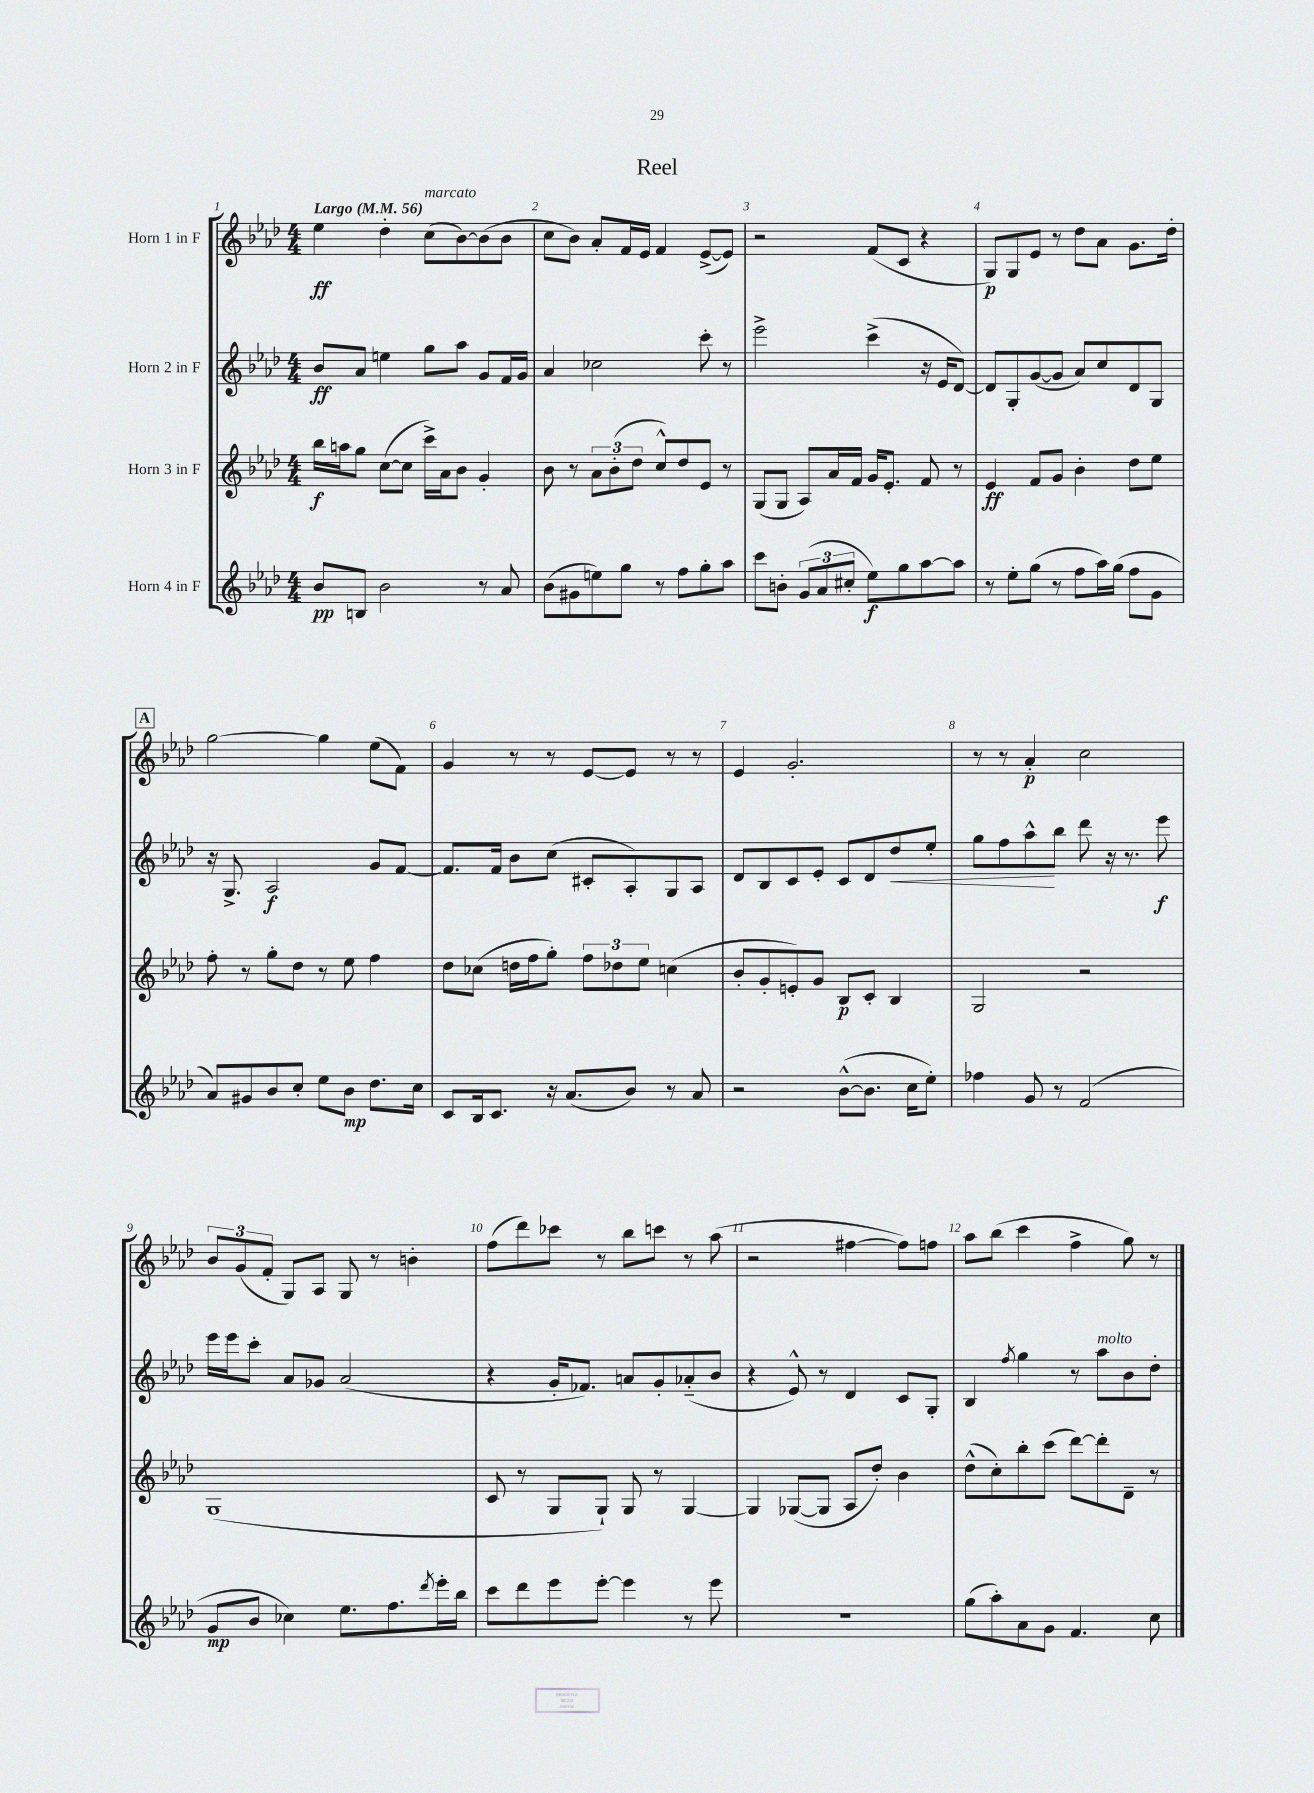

**kern	**dynam	**kern	**dynam	**kern	**dynam	**kern	**dynam
*part4	*part4	*part3	*part3	*part2	*part2	*part1	*part1
*staff4	*staff4	*staff3	*staff3	*staff2	*staff2	*staff1	*staff1
*I"Horn 4 in F	*	*I"Horn 3 in F	*	*I"Horn 2 in F	*	*I"Horn 1 in F	*
*clefG2	*	*clefG2	*	*clefG2	*	*clefG2	*
*k[b-e-a-d-]	*	*k[b-e-a-d-]	*	*k[b-e-a-d-]	*	*k[b-e-a-d-]	*
*M4/4	*	*M4/4	*	*M4/4	*	*M4/4	*
*MM56	*	*MM56	*	*MM56	*	*MM56	*
=1	=1	=1	=1	=1	=1	=1	=1
!	!	!	!	!	!	!LO:TX:a:B:t=Largo	!
8b-/L	pp	16bb-\LL	f	8b-/L	ff	4ee-\	ff
.	.	16aan\J	.	.	.	.	.
8Bn/J	.	8gg\J	.	8a-/J	.	.	.
2b-\	.	([8cc\L	.	4een\	.	4dd-'\	.
.	.	8cc\J]	.	.	.	.	.
!	!	!	!	!	!	!LO:TX:a:i:t=marcato	!
.	.	16ccc^\LL)	.	8gg\L	.	(8cc\L	.
.	.	16a-\J	.	.	.	.	.
.	.	8b-\J	.	8aa-\J	.	[8b-\)	.
8r	.	4g'/	.	8g/L	.	(8b-\]	.
8a-/	.	.	.	16f/L	.	8b-\J	.
.	.	.	.	16g/JJ	.	.	.
=2	=2	=2	=2	=2	=2	=2	=2
(8b-\L	.	8b-\	.	4a-/	.	8cc\L	.
8g#X\	.	8r	.	.	.	8b-\J)	.
8een\)	.	12a-\L	.	2cc-X\	.	8a-'/L	.
.	.	(12b-'\	.	.	.	.	.
8gg\J	.	.	.	.	.	16f/L	.
.	.	12dd-\J	.	.	.	.	.
.	.	.	.	.	.	16e-/JJ	.
8r	.	8cc^^/L)	.	.	.	4f/	.
8ff\L	.	8dd-/	.	.	.	.	.
8gg'\	.	8e-/J	.	8ccc'\	.	([8e-^/L	.
8aa-\J	.	8r	.	8r	.	8e-/J])	.
=3	=3	=3	=3	=3	=3	=3	=3
8ccc\L	.	(8G/L	.	2eee-^\	.	2r	.
8bn'\J	.	8G/J	.	.	.	.	.
(12g/L	.	8A-/L)	.	.	.	.	.
12a-/	.	.	.	.	.	.	.
.	.	16a-/L	.	.	.	.	.
12cc#X'/J	.	.	.	.	.	.	.
.	.	16f/JJ	.	.	.	.	.
8ee-\L)	f	16g/KL	.	(4ccc^\	.	(8f/L	.
.	.	8.e-'/J	.	.	.	.	.
8gg\	.	.	.	.	.	8c/J	.
[8aa-\	.	8f/	.	16r	.	4r	.
.	.	.	.	16e-/KL	.	.	.
8aa-\J]	.	8r	.	[8d-/J)	.	.	.
=4	=4	=4	=4	=4	=4	=4	=4
8r	.	4e-/	ff	8d-/L]	.	8G/L)	p
8ee-'\L	.	.	.	8G'/	.	8G/	.
(8gg\J	.	8f/L	.	([8g/	.	8e-/J	.
8r	.	8g/J	.	8g/J]	.	8r	.
8ff\L	.	4b-'\	.	8a-/L)	.	8dd-\L	.
16aa-\L)	.	.	.	8cc/	.	8a-\J	.
(16gg\JJ	.	.	.	.	.	.	.
8ff\L	.	8dd-\L	.	8d-/	.	8.g\L	.
8g\J	.	8ee-\J	.	8G/J	.	.	.
.	.	.	.	.	.	16dd-'\Jk	.
!!LO:LB:g=z
!!LO:REH:place=s1:t=A
=5	=5	=5	=5	=5	=5	=5	=5
8a-/L)	.	8ff'\	.	16r	.	[2gg\	.
.	.	.	.	8.G^/	.	.	.
8g#X/	.	8r	.	.	.	.	.
8b-/	.	8gg'\L	.	2A-/	f	.	.
8cc'/J	.	8dd-\J	.	.	.	.	.
8ee-\L	.	8r	.	.	.	4gg\]	.
8b-\J	mp	8ee-\	.	.	.	.	.
8.dd-\L	.	4ff\	.	8g/L	.	(8ee-\L	.
.	.	.	.	[8f/J	.	8f\J)	.
16cc\Jk	.	.	.	.	.	.	.
=6	=6	=6	=6	=6	=6	=6	=6
8c/L	.	8dd-\L	.	8.f/L]	.	4g/	.
16B-/k	.	(8cc-X\J	.	.	.	.	.
8.c/J	.	.	.	16f/Jk	.	.	.
.	.	16ddn\LL	.	8b-\L	.	8r	.
.	.	16ff\J	.	.	.	.	.
16r	.	8gg'\J)	.	(8cc\J	.	8r	.
(8.a-/L	.	.	.	.	.	.	.
.	.	12ff\L	.	8c#X'/L	.	[8e-/L	.
.	.	12dd-X\	.	.	.	.	.
8b-/J)	.	.	.	8A-'/)	.	8e-/J]	.
.	.	12ee-\J	.	.	.	.	.
8r	.	(4ccn\	.	8G/	.	8r	.
8a-/	.	.	.	8A-/J	.	8r	.
=7	=7	=7	=7	=7	=7	=7	=7
2r	.	8b-'/L	.	8d-/L	.	4e-/	.
.	.	8g'/	.	8B-/	.	.	.
.	.	8en'/)	.	8c/	.	2.g'/	.
.	.	8g/J	.	8e-'/J	.	.	.
([8b-^^\L	.	8B-/L	p	8c/L	.	.	.
8.b-\J]	.	8c'/J	.	8d-/	.	.	.
!	!	!	!	!	!LO:HP:b	!	!
.	.	4B-/	.	8dd-/	<	.	.
16cc\KL	.	.	.	.	.	.	.
8ee-'\J)	.	.	.	8ee-'/J	.	.	.
=8	=8	=8	=8	=8	=8	=8	=8
4ff-X\	.	2G/	.	8gg\L	.	8r	.
.	.	.	.	8ff\	.	8r	.
8g/	.	.	.	8aa-^^\	.	4a-'/	p
8r	.	.	.	8bb-\J	[	.	.
(2f/	.	2r	.	8ddd-\	.	2cc\	.
.	.	.	.	16r	.	.	.
.	.	.	.	8.r	.	.	.
.	.	.	.	8eee-\	f	.	.
!!LO:LB:g=z
=9	=9	=9	=9	=9	=9	=9	=9
8g/L	mp	(1G	.	16eee-\LL	.	12b-/L	.
.	.	.	.	16eee-\J	.	.	.
.	.	.	.	.	.	(12g/	.
8b-/J	.	.	.	8ccc'\J	.	.	.
.	.	.	.	.	.	12f'/J	.
4cc-X\)	.	.	.	8a-/L	.	8G/L)	.
.	.	.	.	8g-X/J	.	8A-/J	.
8.ee-\L	.	.	.	(2a-/	.	8G/	.
.	.	.	.	.	.	8r	.
8.ff\	.	.	.	.	.	.	.
.	.	.	.	.	.	4bn'\	.
8qddd-/	.	.	.	.	.	.	.
16eee-'\L	.	.	.	.	.	.	.
16bb-\JJ	.	.	.	.	.	.	.
=10	=10	=10	=10	=10	=10	=10	=10
8ccc\L	.	8c/	.	4r	.	(8ff\L	.
8ddd-\	.	8r	.	.	.	8ddd-\)	.
8eee-\	.	8G/L	.	16g'/KL	.	8ccc-X\J	.
.	.	.	.	8.f-X/J)	.	.	.
[8eee-'\J	.	8G`/J)	.	.	.	8r	.
4eee-\]	.	8G/	.	8an/L	.	8bb-\L	.
.	.	8r	.	8g'/	.	8cccn\J	.
8r	.	[4G/	.	(8a-X/	.	8r	.
8eee-\	.	.	.	8b-/J	.	(8aa-\	.
=11	=11	=11	=11	=11	=11	=11	=11
1r	.	4G/]	.	4r	.	2r	.
.	.	([8G-X/L	.	8e-^^/)	.	.	.
.	.	8G-/J]	.	8r	.	.	.
.	.	8A-/L	.	4d-/	.	[4ff#X\	.
.	.	8dd-'/J)	.	.	.	.	.
.	.	4b-\	.	8c/L	.	8ff#\L])	.
.	.	.	.	8G'/J	.	8ffn\J	.
=12	=12	=12	=12	=12	=12	=12	=12
(8gg\L	.	(8dd-^^\L	.	4B-/	.	8aa-\L	.
8aa-'\)	.	8cc'\)	.	.	.	(8bb-\J	.
.	.	.	.	8qff/	.	.	.
8a-\	.	8bb-'\	.	4gg\	.	4ccc\	.
8g\J	.	(8ccc\J	.	.	.	.	.
4.f/	.	[8ddd-\L)	.	8r	.	4ff^\	.
!	!	!	!	!LO:TX:a:i:t=molto	!	!	!
.	.	8ddd-'\]	.	8aa-\L	.	.	.
.	.	8d-~\J	.	8b-\	.	8gg\)	.
8cc\	.	8r	.	8dd-'\J	.	8r	.
==	==	==	==	==	==	==	==
*-	*-	*-	*-	*-	*-	*-	*-
